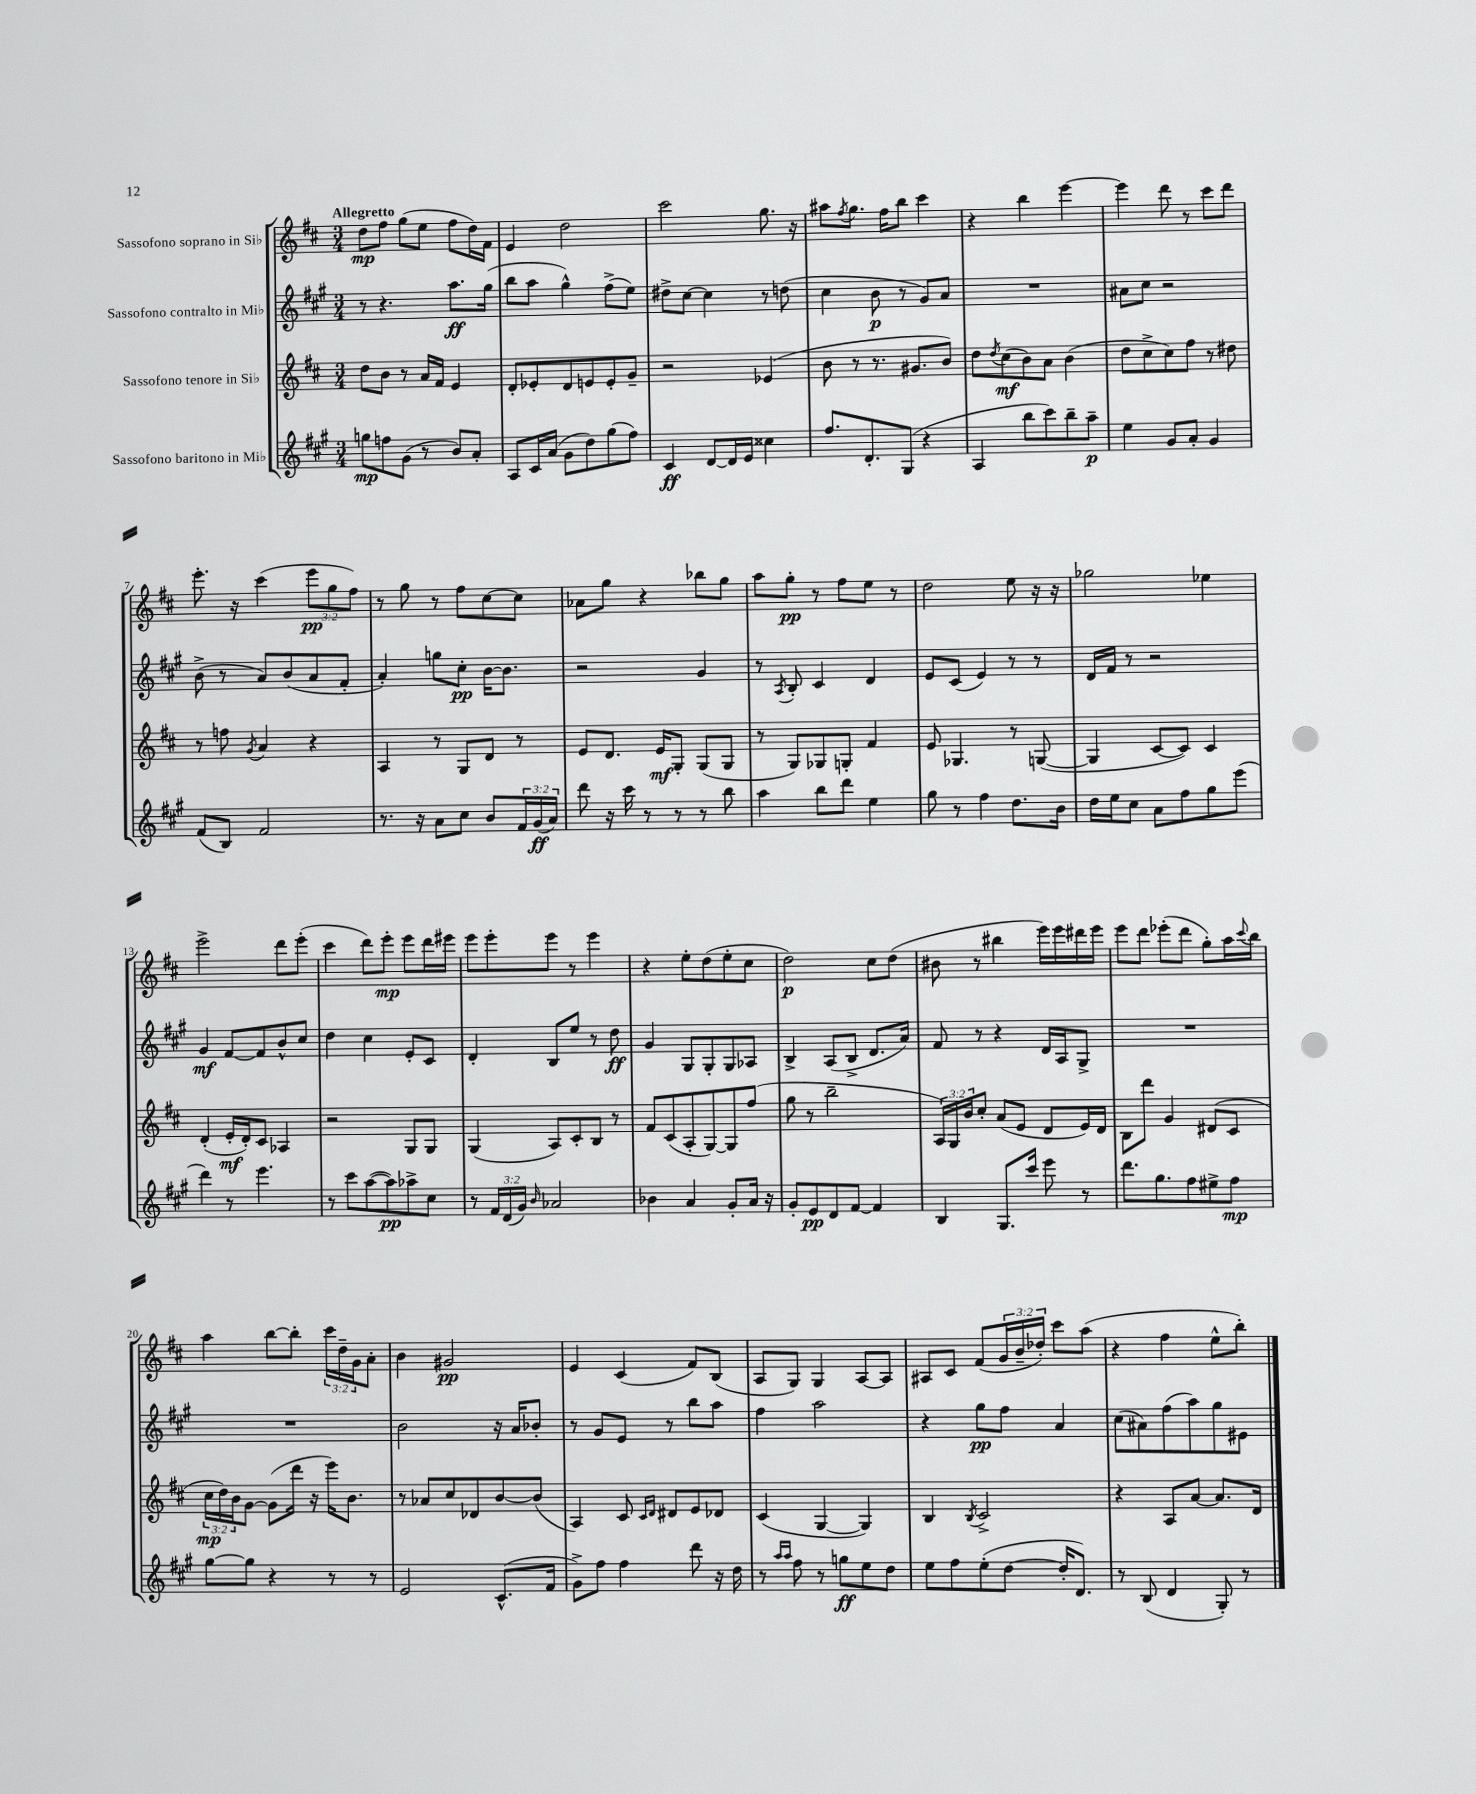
<<
\new StaffGroup <<
\new Staff = "s0" \with { instrumentName = "Sassofono soprano in Sib" } {
    \clef treble \key d \major \numericTimeSignature \time 3/4 \override Staff.TupletNumber.text = #tuplet-number::calc-fraction-text \tempo "Allegretto"
    d''8\mp fis''8 g''8( e''8 fis''8 d''16) fis'16 |
    e'4 d''2 |
    cis'''2 g''8. r16 |
    ais''8 \acciaccatura { fis''8 } g''8. fis''16 b''8 cis'''4 |
    r4 b''4 e'''4~ |
    e'''4 d'''8 r8 cis'''8 d'''8 |
    e'''8.-. r16 cis'''4( \tuplet 3/2 { e'''8\pp g''8 fis''8) } |
    r8 g''8 r8 fis''8 cis''8~ cis''8 |
    aes'8 g''8 r4 bes''8 g''8 |
    a''8 g''8-.\pp r8 fis''8 e''8 r8 |
    d''2 e''8 r16 r16 |
    ges''2 ees''4 |
    e'''2-> d'''8 e'''8-.( |
    cis'''4 d'''8) e'''8-.\mp e'''8 d'''16 eis'''16 |
    e'''8 e'''8-. e'''8 r8 e'''4 |
    r4 e''8-. d''8( e''8-. cis''8 |
    d''2\p) cis''8 d''8( |
    bis'8 r8 bis''4 e'''16) e'''16 dis'''16 e'''16 |
    e'''8 d'''8 ees'''8-.( d'''8 g''8-.) a''16 \appoggiatura { cis'''8 } b''16 |
    a''4 b''8~ b''8-. \tuplet 3/2 { cis'''16 d''16-- g'16 } a'8-. |
    b'4 gis'2\pp |
    e'4 cis'4( fis'8) b8( |
    a8 g8) g4 a8~ a8 |
    ais8 cis'8 fis'8( \tuplet 3/2 { g'16 b'16-- des''16-.) } cis'''8 a''8( |
    r4 fis''4 e''8-^ b''8-.) \bar "|." |
}
\new Staff = "s1" \with { instrumentName = "Sassofono contralto in Mib" } {
    \clef treble \key a \major \numericTimeSignature \time 3/4
    r8 r4. a''8.\ff gis''16( |
    b''8 a''8 gis''4-^) fis''8->( e''8) |
    dis''8-> cis''8~ cis''4 r8 d''8( |
    cis''4 b'8\p r8 gis'8) a'8 |
    R2. |
    ais'8 cis''8 r2 |
    b'8->( r8 a'8) b'8( a'8 fis'8-. |
    a'4-.) g''8 cis''8-.\pp b'16~ b'8. |
    r2 gis'4 |
    r8 \acciaccatura { a8 } b8-. cis'4 d'4 |
    e'8 cis'8( e'4) r8 r8 |
    d'16 fis'16 r8 r2 |
    gis'4\mf fis'8~ fis'8 b'8-^ cis''8 |
    d''4 cis''4 e'8-. cis'8 |
    d'4-. b8 e''8 r8 d''8\ff |
    gis'4 gis8 gis8-. gis8 aes8 |
    b4-> a8( b8-> d'8. a'16) |
    fis'8 r8 r4 d'16 a16 gis8-> |
    R2. |
    R2. |
    b'2 r16 a'16 bes'8-. |
    r8 gis'8 e'8 r8 b''8 a''8 |
    fis''4 a''2 |
    r4 gis''8\pp fis''8 a'4 |
    cis''8( ais'8) fis''8( a''8) gis''8 eis'8 \bar "|." |
}
\new Staff = "s2" \with { instrumentName = "Sassofono tenore in Sib" } {
    \clef treble \key d \major \numericTimeSignature \time 3/4 \override Staff.TupletNumber.text = #tuplet-number::calc-fraction-text
    d''8 b'8 r8 a'16 fis'16 e'4 |
    d'8-. ees'8-. d'8 e'8 e'8-. g'8-- |
    r2 ees'4( |
    b'8 r8 r8. gis'8. b'8) |
    d''8 \acciaccatura { d''8 } cis''8\mf( b'8) a'8 b'4( |
    d''8 cis''8-> cis''8) fis''8 r8 dis''8 |
    r8 f''8 \acciaccatura { g'8 } a'4 r4 |
    a4 r8 g8 d'8 r8 |
    e'8 d'8. e'16\mf g8-. g8( g8 |
    r8 g8) ges8 g8-. fis'4 |
    e'8 ges4. r8 g8~( |
    g4 cis'8~ cis'8) cis'4 |
    d'4-.( e'16-.\mf d'16-.) cis'8 aes4 |
    r2 g8 g8 |
    g4( a8) cis'8-. b8 r8 |
    fis'8 cis'8( a8-. g8~) g8 fis''8( |
    g''8 r8 b''2-- |
    \tuplet 3/2 { a16) g16 b'16 } cis''8-. a'8( e'8 d'8 e'16) d'16 |
    b8 d'''8 g'4 dis'8( cis'8 |
    \tuplet 3/2 { cis''16\mp d''16) b'16 } g'8~ g'8( d'''16 r16 e'''16) b'8. |
    r8 aes'8 cis''8 des'8 b'8~ b'8( |
    a4) cis'8 \grace { cis'16 d'16 } dis'8 e'8 des'8 |
    cis'4( g4~ g4) |
    b4 \acciaccatura { b8 } cis'2-> |
    r4 a8 a'8~ a'8. d'16 \bar "|." |
}
\new Staff = "s3" \with { instrumentName = "Sassofono baritono in Mib" } {
    \clef treble \key a \major \numericTimeSignature \time 3/4 \override Staff.TupletNumber.text = #tuplet-number::calc-fraction-text
    g''8\mp f''8 gis'8( r8 b'8) a'8-. |
    a8 cis'16 a'16( gis'8 d''8) gis''8( fis''8) |
    cis'4\ff d'8~ d'16 e'16 cisis''4 |
    fis''8. d'8.-. gis8( r4 |
    a4 b''8 cis'''8) b''8-- a''8--\p |
    e''4 gis'8 a'8-. gis'4 |
    fis'8( b8) fis'2 |
    r8. r16 a'8 cis''8 b'8 \tuplet 3/2 { fis'16 gis'16\ff( a'16) } |
    d'''8 r16 cis'''16 r8 r8 r8 b''8 |
    a''4 b''8 d'''8 e''4 |
    gis''8 r8 fis''4 d''8. b'16 |
    d''16 e''16 cis''8 a'8 fis''8 gis''8 e'''8( |
    d'''4) r8 e'''4. |
    r8 cis'''8 a''8~( a''8\pp) aes''8-> cis''8 |
    r8 \tuplet 3/2 { fis'16 d'16( gis'16) } \grace { b'16 } aes'2 |
    bes'4 a'4 gis'8-. a'16 r16 |
    gis'8-. e'8\pp d'8 fis'8~ fis'4 |
    b4 gis8. cis'''16 e'''8 r8 |
    d'''8. gis''8. fis''8 eis''8-> fis''8\mp |
    gis''8~ gis''8 r4 r8 r8 |
    e'2 cis'8.-^( fis'16 |
    gis'8->) fis''8 fis''4 d'''8 r16 d''16 |
    r8 \grace { a''16 a''16 } fis''8 r8 g''8\ff e''8 d''8 |
    e''8 fis''8 e''8-.( d''8~ d''16-. d'8.) |
    r8 b8( d'4 gis8-.) r8 \bar "|." |
}
>>
>>
